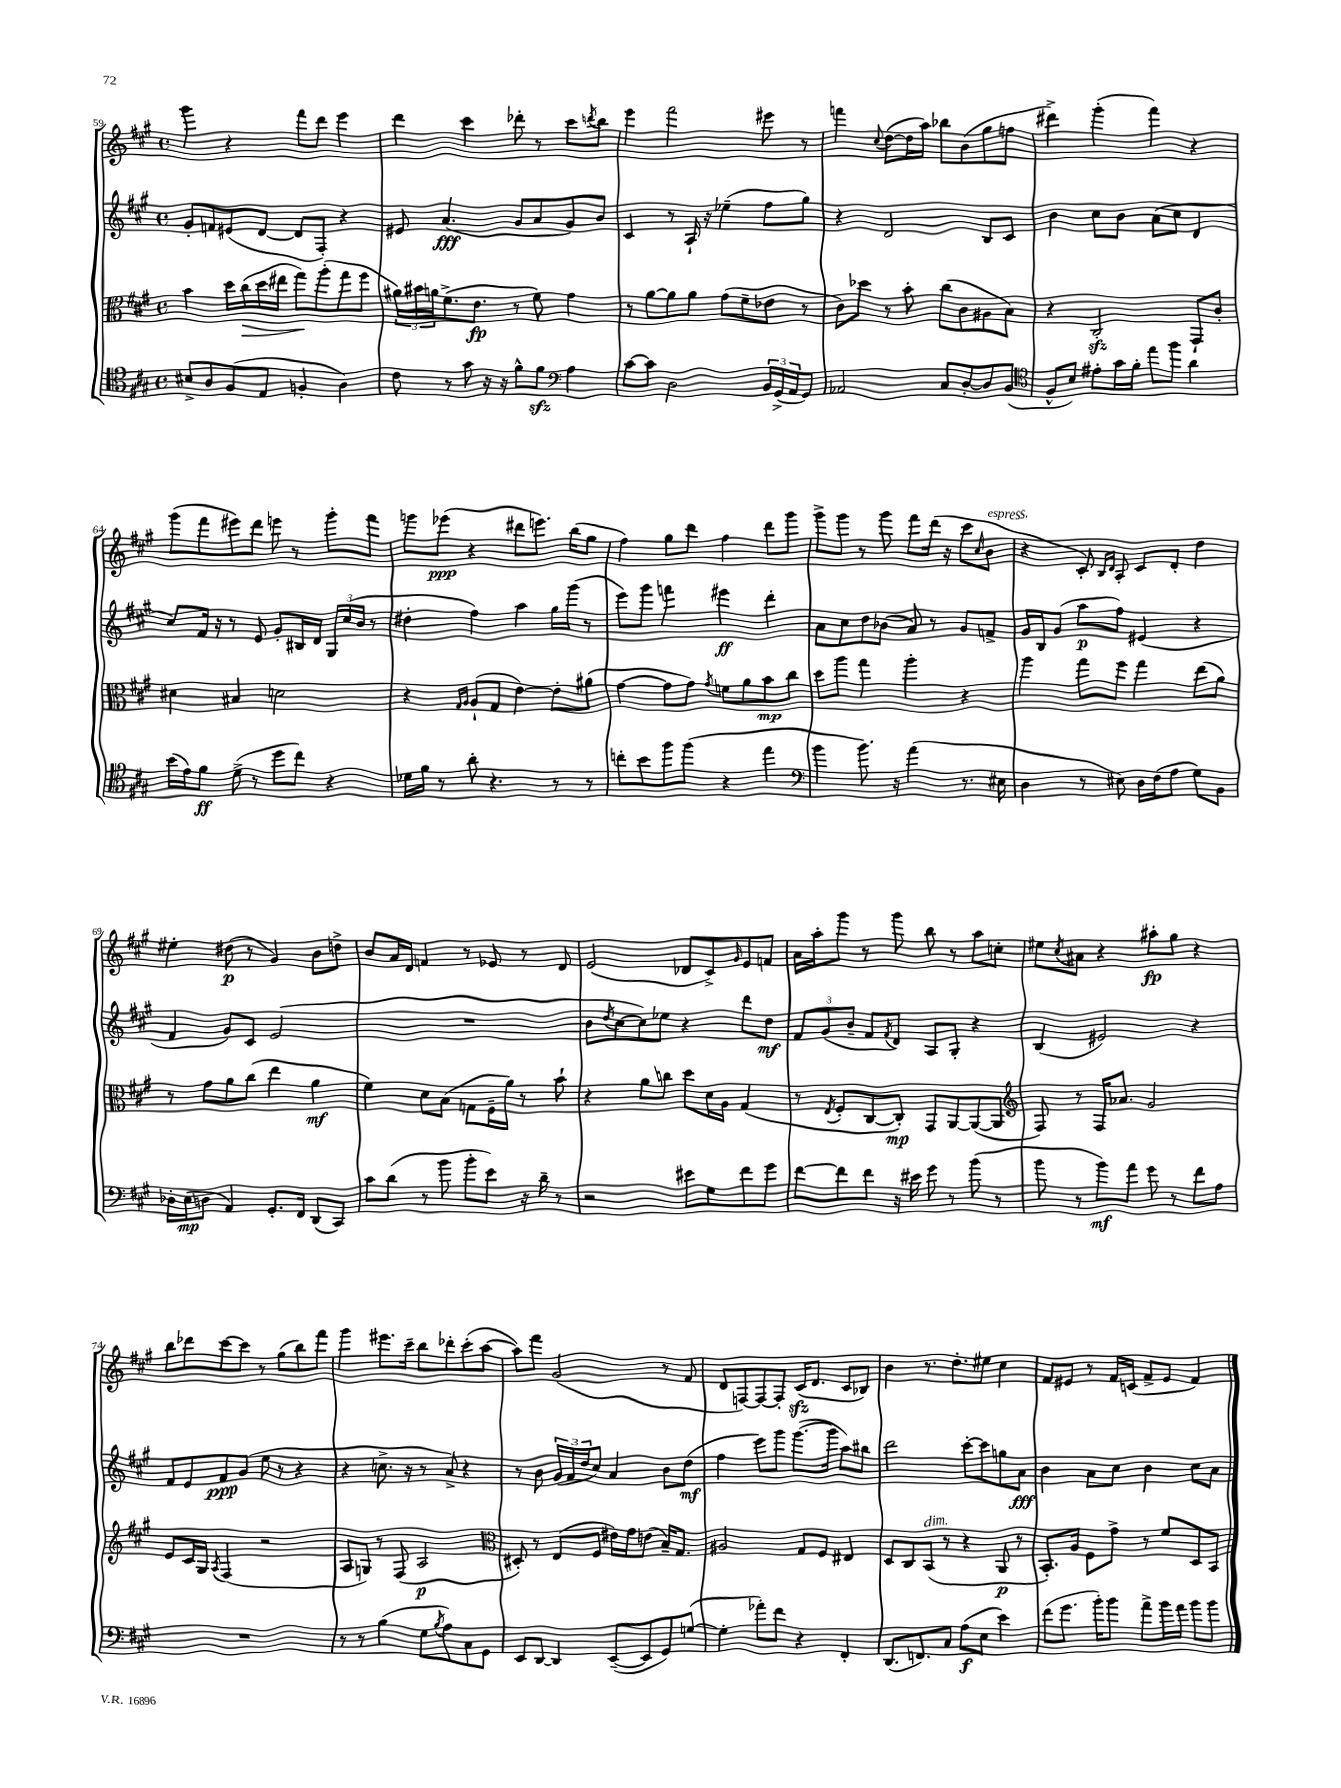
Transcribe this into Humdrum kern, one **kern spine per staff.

**kern	**kern	**kern	**kern
*staff4	*staff3	*staff2	*staff1
*clefC4	*clefC3	*clefG2	*clefG2
*k[f#c#g#]	*k[f#c#g#]	*k[f#c#g#]	*k[f#c#g#]
*M4/4	*M4/4	*M4/4	*M4/4
*met(c)	*met(c)	*met(c)	*met(c)
8B#^/L	4b\	8g#'/L	4ggg#\
8A/	.	8f/	.
(8F#/	16dd\LL	(8e#/	4r
.	(16cc#\	.	.
8E/J	16dd\	[8d/J	.
.	16ee#\JJ	.	.
4F'/	8gg#\L)	8d/]L	8fff#\L
.	(8aa'\	8F#'/J)	8ddd\J
4A\)	8gg#\	4r	4eee\
.	8ff#\J	.	.
=	=	=	=
8c#\	24a#\LL)	8e#/	4ddd\
.	24b#\	.	.
.	24a\J	.	.
8r	(8.f#^\	(4.a/	.
8g#\	.	.	4ccc#\
.	8.e\J	.	.
16r	.	.	.
16r	.	.	.
8f#^^\L	8r	8g#/L	8ddd-'\
8f#\J	8f#\)	8a/	8r
*clefF4	*	*	*
4A\	4g#\	8g#/)	8ccc#\L
.	.	.	8qddd/
.	.	8b/J	8bb\J
=	=	=	=
[8c#\L	8r	4c#/	4eee\
8c#\]J	[8a\L	.	.
2D\	8a\]	8r	2fff#\
.	8a\J	16A`/	.
.	.	16r	.
.	(8g#\L	(4ee-~\	.
.	8f#~\	.	.
24BB/LL	8e-\J	8ff#\L	8eee#\
(24GG#^/	.	.	.
24AA/J	.	.	.
8GG#/J)	8r	8gg#\J)	8r
=	=	=	=
2AA-/	8c#\L)	4r	4fff\
.	8dd-\J	.	.
.	.	.	8qqcc#/
.	8r	2d/	([8dd\L
.	8b'\	.	16dd\]L
.	.	.	16aa\JJ)
8C#/L	(8cc#\L	.	8bb-\L
[8D'/	8c#\	.	(8b\
8D/]	8A#\	8B/L	8gg#\
(8BB/J	8B\J)	8c#/J	8ff\J
=	=	=	=
*clefC4	*	*	*
8F#^^/L	4r	4b\	4ddd#^\)
8B/J)	.	.	.
8e#'\L	2C#'/	8cc#\L	(4ggg#'\
16g#\L	.	8b\J	.
16f#'\JJ	.	.	.
8ee\L	.	(8a\L	4fff#\)
8ff#\J	.	8cc#\J	.
4a\	8GG#`/L	4d/	4r
.	8c#'/J	.	.
=	=	=	=
(16b\LL	4d#\	8cc#/L)	(8ggg#\L
16e\J)	.	.	.
8f#\J	.	16f#/Jk	8fff#\
.	.	16r	.
(8d^\	4B#/	8r	8eee#\)
8r	.	8e/	8ddd\J
8dd\L	2d\	8g#'/L	8eee\
8cc#\J)	.	16B#/L	8r
.	.	16d/JJ	.
4r	.	24G#/LL	8ggg#'\L
.	.	(24cc#/	.
.	.	24b/JJ	.
.	.	8r	8fff#\J
=	=	=	=
16d-\LL	4r	4dd#'\	8ggg\L
16f#\JJ	.	.	.
8r	.	.	(8eee-\J
.	16qqG#/LL	.	.
.	16qqA/JJ	.	.
8a'\	(8A`/L	4ff#\)	4r
4.r	8G#/J	.	.
.	[4e\)	4aa\	8ddd#\L
.	.	.	8.eee\J)
8r	8e'\]L	16gg#\LL	.
.	.	(16ggg#\JJ	(16bb\LK
8r	(8a#\J	8r	8gg#\J
=	=	=	=
8cc'\L	[4g#\	8eee\L)	4ff#\)
8b\	.	8ggg#\J	.
8ff#\	8g#\]L	4fff\	8gg#\L
(8ff#\J	8g#\J)	.	8ddd\J
.	8qg#/	.	.
4r	8f\L	4eee#\	4ff#\
.	8a\	.	.
4ee\	8b\	4ddd'\	8ddd\L
.	8cc#\J	.	8ggg#\J
=	=	=	=
*clefF4	*	*	*
4b\	8dd\L	8a\L	8ggg#^\L
.	8aa\J	8cc#\	8ggg#\J
8.b\)	4gg#\	8dd\	8r
.	.	(8b-\J	8ggg#\
16r	.	.	.
(4a\	4aa'\	8a/)	8fff#\L
.	.	8r	(16ddd\Jk
.	.	.	16r
8.r	4r	8g#/L	8ccc#\L
.	.	.	16qqcc#/
.	.	8f^/J	8b\J
16E#\	.	.	.
=	=	=	=
4D\	4aa\	16g#/LL	4r
.	.	16B/J	.
.	.	(8g#/J	.
8r	8gg#\L	8aa\L	8c#'/)
.	.	.	16qqB/LL
.	.	.	16qqd/JJ
8E#\)	8ff#\J	8ff#\J)	8A'/
16D\LL	4gg#\	(4e#/	8c#/L
(16F#\J	.	.	.
8A\J	.	.	8d'/J
8G#\L)	(8ee\L	4r	4dd\
8BB\J	8a\J)	.	.
=	=	=	=
16D-'\LL	8r	4f#/	4ee#'\
(16E\J	.	.	.
8D\J	8g#\L	.	.
4AA/)	8a\	8g#/L)	(8dd#\
.	(8cc#\J	8c#/J	8r
8.GG#'/L	4ee\	(2e/	4g#/)
16FF#/Jk	.	.	.
(8DD/L	4a\	.	8b\L
8CC#/J)	.	.	8dd^\J
=	=	=	=
8c#\L	4f#\)	1r	8b/L
(8d\J	.	.	16a/L
.	.	.	16d/JJ
8r	8d\L	.	4f/
8b\	(8B\J	.	.
8b'\L	8G\L	.	8r
8e\J)	16F#~\L	.	8e-/
.	16a\JJ)	.	.
16r	8r	.	8r
16d~\	.	.	.
8r	8b`\	.	8d/
=	=	=	=
2r	4r	8b\L	(2e/
.	.	8qdd/	.
.	.	[8cc#\	.
.	8a\L	8cc#\])	.
.	8cc\J	8ee-\J	.
8e#\L	8dd\L	4r	8d-/L
8G#\	16d\L	.	8c#^/)
.	16A\JJ	.	.
.	.	.	16qqg#/
8f#\	(4G#/	8ddd\L	8e/
8g#\J	.	8dd\J	8f/J
=	=	=	=
[8f#\L	8r	12f#/L	16a\LL
.	.	.	16aa'\J
.	.	(12g#/	.
.	8qE/	.	.
8f#\]	8F#'/L	.	8ggg#\J
.	.	12b~/J	.
8f#\J	[8C#/	8f#/L	8r
.	.	8qf#/	.
16r	8C#'/]J)	8d/J)	8ggg#\
16e#\	.	.	.
8g#\	8GG#/L	8A/L	8bb\
8r	[8AA/	8G#'/J	8r
(8b\	(8AA/_	4r	8aa\L
8r	8AA/]J	.	8cc'\J
=	=	=	=
*	*clefG2	*	*
8b\	8F#/)	(4B/	8ee#\L
.	.	.	8qcc#/
8r	8r	.	8a#\J
8b\L)	16F#/LK	2e#/)	4r
.	8.a-/J	.	.
8a\J	.	.	.
8g#\	2g#/	.	8aa#'\L
8r	.	.	8gg#\J
8f#\L	.	4r	4r
8A\J	.	.	.
=	=	=	=
1r	8e/L	8f#/L	8bb\L
.	16c#/L	8e/	8ddd-\
.	16G#/JJ	.	.
.	8qA/	.	.
.	(4F#/	8f#/	[8ccc#\
.	.	(8g#/J	8ccc#\]J
.	2r	8ee\	8r
.	.	8r	(8gg#\L
.	.	4r	8bb\)
.	.	.	8fff#\J
=	=	=	=
8r	8A/L	4r	4ggg#\
8r	8G/J)	.	.
(4B\	8r	8.cc^\	8.eee#\L
.	(8F#/	.	.
.	.	16r	16ccc#~\Jk
8G#\L	2A/	8r	8bb\L
8qB/	.	.	.
8A\)	.	8a^/)	8ddd-'\
8C#\	.	4r	(8ccc#'\
8GG#\J	.	.	[8aa\J
=	=	=	=
*	*clefC3	*	*
8EE/L	8D#'/)	8r	8aa\]L)
[8DD/J	8r	8b\	8fff#\J
4DD/]	(8E/L	(24g#/LL	(2g#/
.	.	24f#/	.
.	.	24dd/J	.
.	8F#/J	8cc#/J)	.
([8EE~/L	16e#\LL)	4a/	.
.	16g#\J	.	.
8EE/]	(8e\J	.	.
8GG#/)	16B~/LK)	8b\L	8r
.	8.G#/J	.	.
([8G/J	.	(8dd\J	8f#/
=	=	=	=
4G'\]	2A#/	4ff#\	8d/L
.	.	.	[8F/)
8a-'\L)	.	8eee\L)	8F/_
8f#\J	.	8ggg#\J	8F'/]J
4r	8G#/L	([8.ggg#\L	(16c#/LK
.	.	.	8.d/J
.	8F#/J	.	.
.	.	16ggg#\]Jk	.
4FF#'/	4E#/	8aa\L)	8c#/L
.	.	8bb#\J	8B-/J)
=	=	=	=
(8.DD/L	8D/L	2ddd\	4b\
.	8C#/	.	.
8.FF/)	.	.	.
.	(8BB/J	.	8.r
8C#/J	8r	.	.
.	.	.	8.dd'\L
(8A\L	4r	[8ccc#'\L	.
8E\J	.	8ccc#\]	8ee#\J
4e\)	8AA/	8gg\	4cc#\
.	8r	8a\J	.
=	=	=	=
(8f#\L	8.BB'/L)	4b\	8f#/L
8.g#\J	.	.	8e#/J
.	16A/Jk	.	.
.	8F#\L	8a\L	8r
16b'\LK)	.	.	.
8b\J	8g#^\J	8cc#\J	16f#/LL
.	.	.	(16c/JJ
8a^\L	8r	4b\	8f#^/L
16b\L	8f#/L	.	8e#/J
16a\JJ	.	.	.
8b\L	8D/	8cc#\L	4f#/)
8b\J	8BB/J	8a\J	.
==	==	==	==
*-	*-	*-	*-
